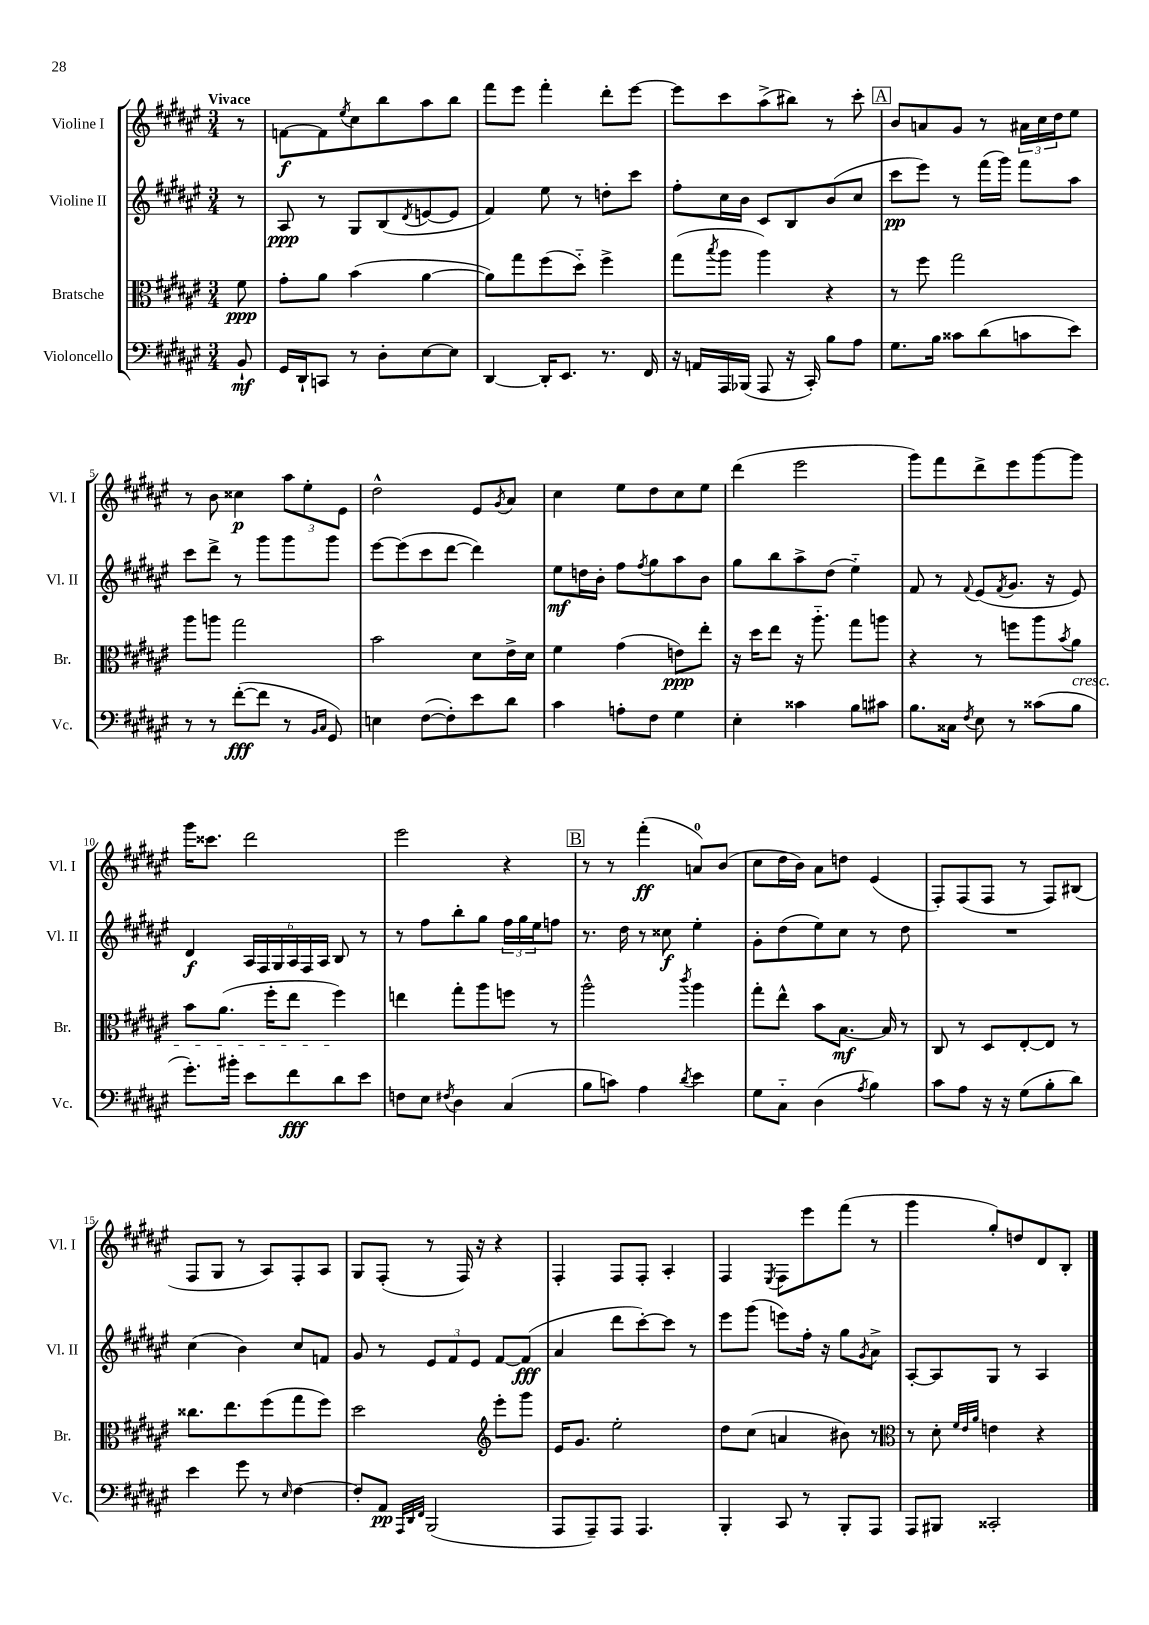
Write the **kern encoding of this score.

**kern	**kern	**kern	**kern
*staff4	*staff3	*staff2	*staff1
*clefF4	*clefC3	*clefG2	*clefG2
*k[f#c#g#d#a#e#]	*k[f#c#g#d#a#e#]	*k[f#c#g#d#a#e#]	*k[f#c#g#d#a#e#]
*M3/4	*M3/4	*M3/4	*M3/4
8BB`	8f#	8r	8r
=	=	=	=
16GG#	8g#'	8A#	[8f
16DD#`	.	.	.
8CC	8a#	8r	8f]
.	.	.	8qee#
8r	(4b	8G#	8cc#
8D#'	.	(8B	8bb
.	.	8qd#	.
[8E#	[4a#	[8e	8aa#
8E#]	.	8e]	8bb
=	=	=	=
[4DD#	8a#])	4f#)	8fff#
.	8gg#	.	8eee#
16DD#']	(8ff#	8ee#	4fff#'
8.EE#	.	.	.
.	8dd#'~)	8r	.
8.r	4ff#^	8dd'	8ddd#'
.	.	8ccc#	[8eee#
16FF#	.	.	.
=	=	=	=
16r	(8gg#	8ff#'	8eee#]
16AA	.	.	.
.	8qbb	.	.
16AAA#	8aa#	16cc#	8ccc#
(16BBB-	.	16b	.
8AAA#	4aa#)	8c#	(8aa#^
16r	.	8B	8bb#)
16CC#')	.	.	.
8B	4r	(8b	8r
8A#	.	8cc#	8ccc#'
=	=	=	=
8.G#	8r	8ccc#	8b
.	8ff#	8eee#)	8a
16B	.	.	.
8c##	2gg#	8r	8g#
(8d#	.	(16fff#	8r
.	.	16ggg#)	.
8c	.	8fff#	24a#
.	.	.	24cc#
.	.	.	24dd#
8e#)	.	8aa#	8ee#
=	=	=	=
8r	8aa#	8ccc#	8r
8r	8aa	8ddd#^	8b
([8f#'	2gg#	8r	4cc##
8f#]	.	8ggg#	.
8r	.	8ggg#	12aa#
.	.	.	12ee#'
16qqBB	.	.	.
16qqC#	.	.	.
8GG#)	.	8ggg#	.
.	.	.	12e#
=	=	=	=
4E	2b	[8eee#	2dd#^^
.	.	(8eee#]	.
([8F#	.	8ccc#	.
8F#'])	.	[8ddd#	.
8e#	8d#	4ddd#])	8e#
.	.	.	8qg#
8d#	16e#^	.	8a#
.	16d#	.	.
=	=	=	=
4c#	4f#	8ee#	4cc#
.	.	16dd	.
.	.	16b'	.
8A'	(4g#	8ff#	8ee#
.	.	8qff#	.
8F#	.	8gg#	8dd#
4G#	8e)	8aa#	8cc#
.	8ee#'	8b	8ee#
=	=	=	=
4E#'	16r	8gg#	(4ddd#
.	16dd#	.	.
.	8ee#	8bb	.
4c##	16r	8aa#^	2eee#
.	8.aa#'~	.	.
.	.	(8dd#	.
8B	8gg#	4ee#'~)	.
8c#	8aa	.	.
=	=	=	=
8.B	4r	8f#	8ggg#)
.	.	8r	8fff#
16C##	.	.	.
8qF#	.	8qqf#	.
8E#	8r	(8e#	8ddd#^
.	.	8qf#	.
8r	8ff	8.g#	8eee#
(8c##	8aa#	.	[8ggg#
.	.	16r	.
.	8qb	.	.
8B	8a#	8e#)	8ggg#]
=	=	=	=
8.g#')	8b	4d#	16ggg#
.	.	.	8.ccc##
.	(8.a#	.	.
16b#'	.	.	.
8e#	.	24A#	2ddd#
.	.	24F#	.
.	16ff#'	.	.
.	.	24G#	.
8f#	8ee#	24A#	.
.	.	24F#	.
.	.	24A#	.
8d#	4ff#)	8B	.
8e#	.	8r	.
=	=	=	=
8F	4ee	8r	2eee#
8E#	.	8ff#	.
8qF#	.	.	.
4D#	8gg#'	8bb'	.
.	8aa#	8gg#	.
(4C#	8ff	24ff#	4r
.	.	24gg#	.
.	.	24ee#	.
.	8r	8ff	.
=	=	=	=
8B	2aa#^^	8.r	8r
8c)	.	.	8r
.	.	16dd#	.
4A#	.	8r	(4fff#'
.	.	8cc##	.
8qd#	8qccc#	.	.
4e#	4aa#	4ee#'	8a)
.	.	.	(8b
=	=	=	=
8G#	8gg#'	8g#'	8cc#
8C#'~	8ee#^^	(8dd#	16dd#
.	.	.	16b)
(4D#	8b	8ee#)	8a#
.	[8.B	8cc#	8dd
8qA#	.	.	.
4B)	.	8r	(4e#
.	16B]	.	.
.	8r	8dd#	.
=	=	=	=
8c#	8C#	2.r	8F#')
8A#	8r	.	(8F#
16r	8D#	.	8F#
16r	.	.	.
(8G#	[8E#'	.	8r
8B'	8E#]	.	8F#)
8d#)	8r	.	(8B#
=	=	=	=
4e#	8.cc##	(4cc#	8F#
.	.	.	8G#
.	8.ee#	.	.
8g#	.	4b)	8r
8r	(8ff#	.	8A#)
16qqE#	.	.	.
[4F#	8gg#	8cc#	8F#'
.	8ff#)	8f	8A#
=	=	=	=
8F#']	2dd#	8g#	8G#
8AA#	.	8r	(8F#'
32qqAAA#	.	.	.
32qqDD#	.	.	.
32qqFF#	.	.	.
(2BBB	.	12e#	8r
.	.	12f#	.
.	.	.	16F#)
.	.	12e#	.
.	.	.	16r
*	*clefG2	*	*
.	8eee#'	[8f#	4r
.	8ggg#	(8f#]	.
=	=	=	=
8AAA#	16e#	4a#	4F#'
.	8.g#	.	.
8AAA#~)	.	.	.
8AAA#	2ee#'	8ddd#	8F#
4.AAA#	.	[8ccc#')	8F#'
.	.	8ccc#]	4A#'
.	.	8r	.
=	=	=	=
4BBB'	8dd#	8eee#	4F#
.	(8cc#	(8ggg#	.
.	.	.	8qE#
8CC#	4a	8eee)	8F#
8r	.	16ff#'	8eee#
.	.	16r	.
8BBB'	8b#)	8gg#	(8fff#
.	.	8qg#	.
8AAA#	8r	8a#^	8r
=	=	=	=
*	*clefC3	*	*
8AAA#	8r	[8A#'	4ggg#
8BBB#	8d#'	8A#]	.
.	32qqf#	.	.
.	32qqe#	.	.
.	32qqa#	.	.
2CC##'	4e	8G#	8gg#')
.	.	8r	8dd
.	4r	4A#	8d#
.	.	.	8B'
==	==	==	==
*-	*-	*-	*-
